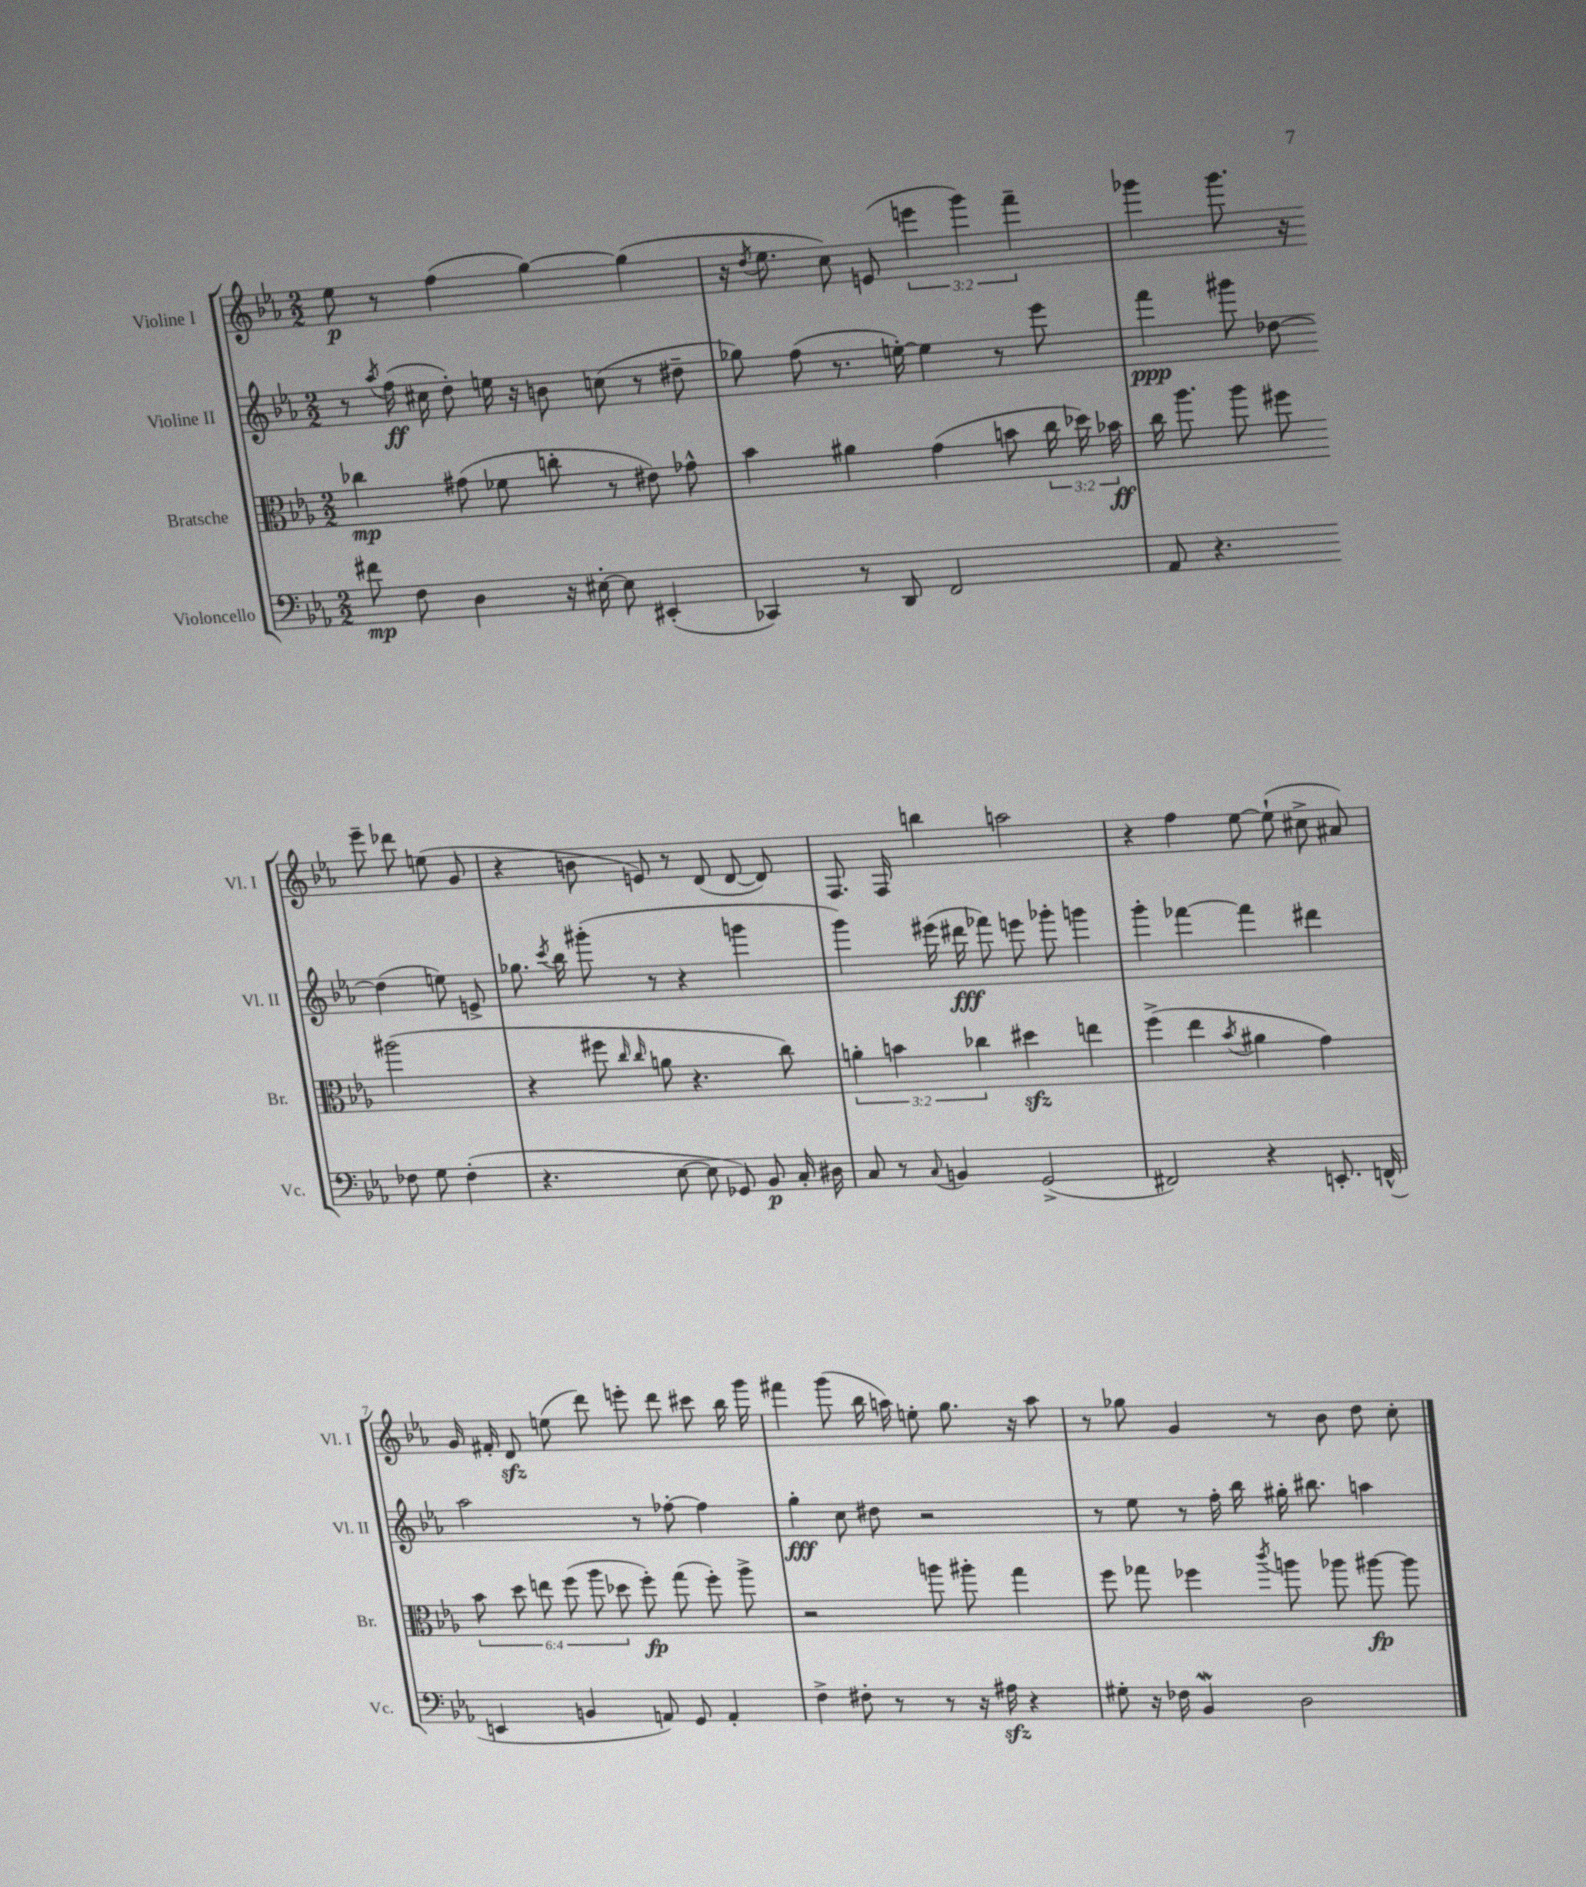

**kern	**kern	**kern	**kern
*staff4	*staff3	*staff2	*staff1
*clefF4	*clefC3	*clefG2	*clefG2
*k[b-e-a-]	*k[b-e-a-]	*k[b-e-a-]	*k[b-e-a-]
*M2/2	*M2/2	*M2/2	*M2/2
8f#\	4cc-\	8r	8ee-\
.	.	8qaa-/	.
8F\	.	(16ff\	8r
.	.	16cc#\	.
4D\	(8g#\	8dd'\)	(4ff\
.	8f-\	16ee\	.
.	.	16r	.
16r	8cc'\	8b\	[4gg\)
[16E#'\	.	.	.
8E#\]	8r	(8cc\	.
(4EE#'/	8e#\)	8r	(4gg\]
.	8g-^^\	8dd#~\	.
=	=	=	=
4CC-/)	4b-\	8gg-\)	16r
.	.	.	8qdd/
.	.	.	8.ee-\
.	.	(8ff\	.
8r	4a#\	8.r	8cc\)
8DD/	.	.	(8e/
.	.	[16ee'\)	.
2FF/	(4g\	4ee\]	6eee\
.	.	.	6ggg\)
.	8b\	8r	.
.	.	.	6fff~\
.	24cc\	8eee-\	.
.	24dd-\)	.	.
.	24b-\	.	.
=	=	=	=
8AA-/	16cc\	4fff\	4ggg-\
.	8.aa-\	.	.
4.r	.	.	.
.	8aa-\	8ggg#\	8.ggg-\
.	8ff#\	[8dd-\	.
.	.	.	16r
8F-\	(2aa#\	(4dd-\]	8eee-~\
8G\	.	.	8ddd-\
(4F-'\	.	8ee\)	(8ee\
.	.	8e^/	8g/
=	=	=	=
4.r	4r	8.gg-\	4r
.	.	8qccc/	.
.	.	16bb-\	.
.	8ff#\	(8ggg#'\	8b\
.	16qqcc/	.	.
.	16qqcc/	.	.
[8E-\	8a\	8r	8e/)
8E-\]	4.r	4r	8r
8GG-/)	.	.	(8d/
8BB-/	.	4ggg\	[8d/
16C'/	8cc\)	.	8d/])
16D#\	.	.	.
=	=	=	=
8C/	6a'\	4ggg\)	8.F/
8r	.	.	.
.	6b\	.	.
.	.	.	16F/
8qqC/	.	.	.
4BB/	.	(16eee#\	4bb\
.	.	16ddd#\	.
.	6cc-\	.	.
.	.	8fff-\)	.
(2GG^/	4dd#\	8eee\	2aa\
.	.	8ggg-'\	.
.	4ee\	4ggg\	.
=	=	=	=
2FF#/)	(4ff^\	4ggg'\	4r
.	4ee-\	[4fff-\	4ff\
.	8qb-/	.	.
4r	4a#\	4fff-\]	[8ee-\
.	.	.	(8ee-`\]
8.EE'/	4g\)	4ddd#\	8cc#^\
.	.	.	8a#/)
(16FF^^/	.	.	.
=	=	=	=
4EE/	12b-\	2aa-\	16g/
.	.	.	16f#'/
.	12dd\	.	.
.	.	.	8d/
.	12ee\	.	.
4BB/	(12ff\	.	(8ee\
.	12aa-\	.	.
.	.	.	8ddd\)
.	12dd-\	.	.
8AA/)	8ff'\)	8r	8eee'\
8GG/	(8gg\	[8ff-'\	8ddd\
4AA'/	8ff'\)	4ff-\]	8ccc#\
.	8aa-^\	.	16bb-\
.	.	.	16ggg\
=	=	=	=
4F^\	2r	4gg'\	4fff#\
8F#'\	.	8cc\	(8ggg\
8r	.	8dd#\	16bb-\
.	.	.	16aa\)
8r	8aa\	2r	8ee'\
16r	8aa#'\	.	8.gg\
16A#\	.	.	.
4r	4gg\	.	.
.	.	.	16r
.	.	.	8aa\
=	=	=	=
8G#'\	8ff\	8r	8r
16r	8gg-\	8ee-\	8gg-\
16F-\	.	.	.
4BB-/	4ff-\	8r	4g/
.	.	16ff'\	.
.	.	16bb-\	.
.	8qccc/	.	.
2D\	8aa\	16gg#'\	8r
.	.	8.bb#\	.
.	8aa-\	.	8b-\
.	[8aa#\	4aa\	8dd\
.	8aa#\]	.	8cc'\
==	==	==	==
*-	*-	*-	*-
